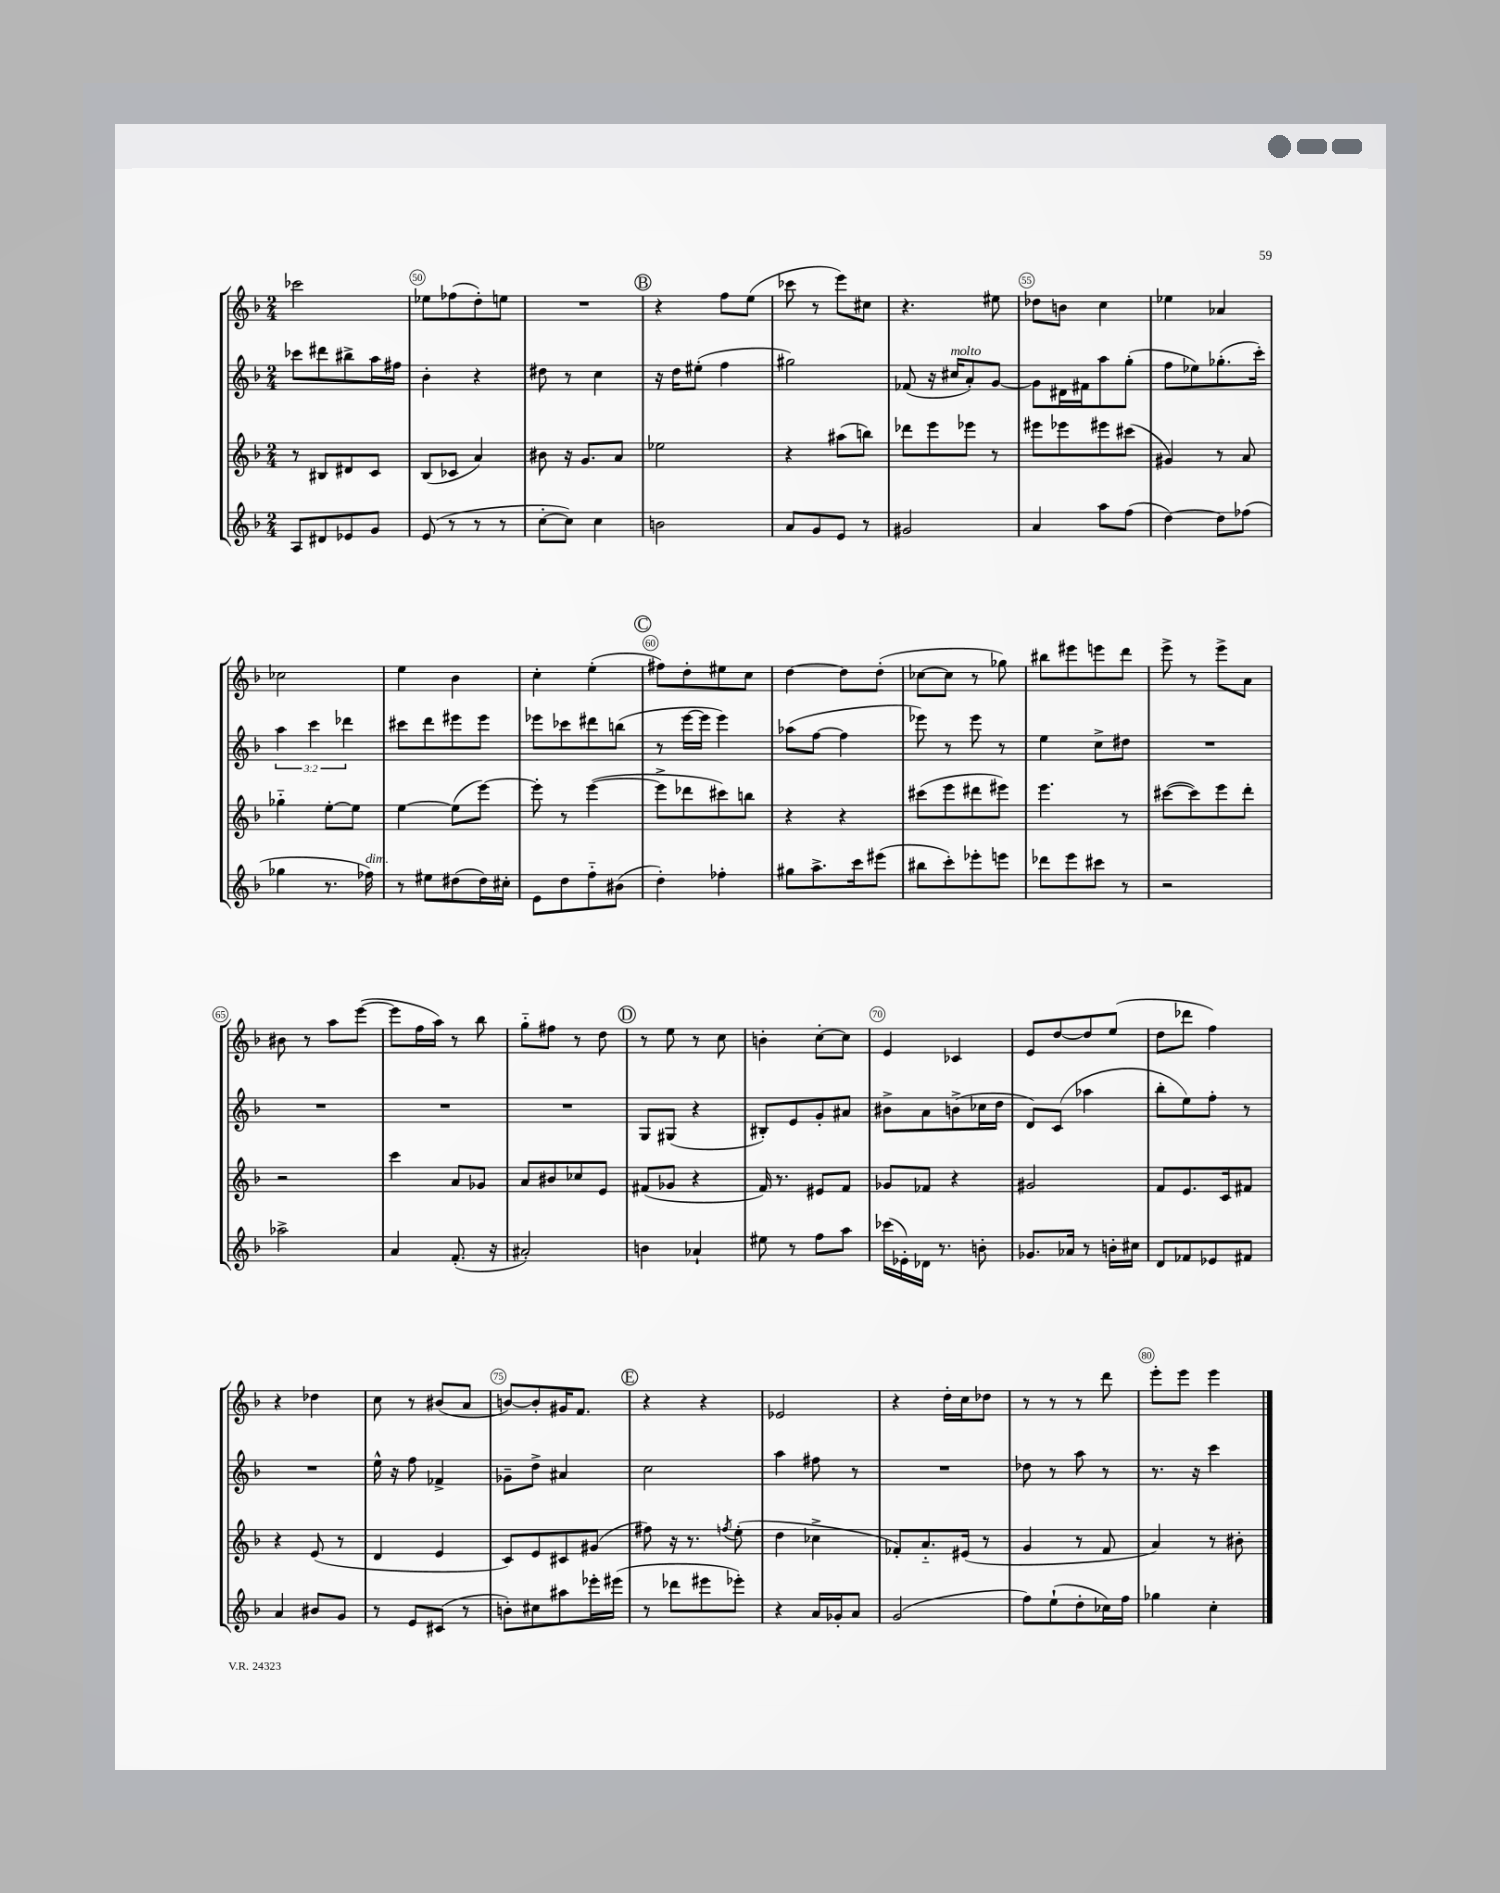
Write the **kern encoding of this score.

**kern	**kern	**kern	**kern
*staff4	*staff3	*staff2	*staff1
*clefG2	*clefG2	*clefG2	*clefG2
*k[b-]	*k[b-]	*k[b-]	*k[b-]
*M2/4	*M2/4	*M2/4	*M2/4
8A	8r	8ccc-	2ccc-
8d#	8B#	8ddd#	.
8e-	8d#	8bb#^	.
8g	8c	16aa	.
.	.	16ff#	.
=	=	=	=
(8e	(8B-	4b-'	8ee-
8r	8c-	.	(8ff-
8r	4a)	4r	8dd')
8r	.	.	8ee
=	=	=	=
[8cc'	8b#	8dd#	2r
8cc])	16r	8r	.
.	8.g	.	.
4cc	.	4cc	.
.	8a	.	.
=	=	=	=
2b	2ee-	16r	4r
.	.	16dd	.
.	.	(8ee#'	.
.	.	4ff	8ff
.	.	.	(8ee
=	=	=	=
8a	4r	2gg#)	8ccc-
8g	.	.	8r
8e	(8aa#	.	8eee)
8r	8bb)	.	8cc#
=	=	=	=
2g#	8ddd-	(8f-	4.r
.	8eee	16r	.
.	.	16cc#	.
.	8eee-	8a')	.
.	8r	[8g	8ee#
=	=	=	=
4a	8eee#	8g]	8dd-
.	8eee-	16d#	8b
.	.	16f#	.
8aa	8eee#	8aa	4cc
(8ff	(8ccc#	(8gg'	.
=	=	=	=
[4dd)	4g#)	8ff	4ee-
.	.	8ee-)	.
8dd]	8r	(8.gg-'	4a-
(8ff-	8a	.	.
.	.	16ccc')	.
=	=	=	=
4gg-	4gg-'~	6aa	2cc-
.	.	6ccc	.
8.r	[8ee'	.	.
.	.	6ddd-	.
.	8ee]	.	.
16ff-)	.	.	.
=	=	=	=
8r	[4ee	8ccc#	4ee
8ee#	.	8ddd	.
(8dd#	(8ee]	8eee#	4b-
16dd#)	[8eee)	8eee#	.
16cc#'	.	.	.
=	=	=	=
8e	8eee']	8eee-	4cc'
8dd	8r	8ccc-	.
8ff'~	([4eee	8ddd#	(4ee'
(8b#	.	(8bb	.
=	=	=	=
4dd')	8eee^]	8r	8ff#)
.	8ddd-	[16eee	8dd'
.	.	16eee]	.
4ff-'	8ccc#)	4eee)	8ee#
.	8bb	.	8cc
=	=	=	=
8gg#	4r	(8aa-	[4dd
8.aa^	.	[8ff	.
.	4r	4ff]	8dd]
16ccc	.	.	.
(8eee#	.	.	(8dd'
=	=	=	=
8bb#	(8ccc#	8eee-)	[8cc-
8ccc')	8eee	8r	8cc-]
8eee-'	8ddd#	8eee-	8r
8eee	8eee#)	8r	8gg-)
=	=	=	=
8ddd-	4.eee	4ee	8bb#
8eee	.	.	8eee#
8ccc#	.	8cc^	8eee
8r	8r	8dd#	8ddd
=	=	=	=
2r	([8ccc#	2r	8eee^
.	8ccc#])	.	8r
.	8eee	.	8eee^
.	8ddd'	.	8a
=	=	=	=
2aa-^	2r	2r	8b#
.	.	.	8r
.	.	.	8aa
.	.	.	([8eee
=	=	=	=
4a	4ccc	2r	8eee]
.	.	.	16ff
.	.	.	16aa)
(8.f'	8a	.	8r
.	8g-	.	8bb-
16r	.	.	.
=	=	=	=
2a#')	8a	2r	8gg'~
.	8b#	.	8ff#
.	8cc-	.	8r
.	8e	.	8dd
=	=	=	=
4b	(8f#	8G	8r
.	8g-	(8G#	8ee
4a-`	4r	4r	8r
.	.	.	8cc
=	=	=	=
8ee#	16f)	8B#')	4b'
.	8.r	.	.
8r	.	8e	.
8ff	8e#	8g'	[8cc'
8aa	8f	8a#	8cc]
=	=	=	=
(16ccc-	8g-	8b#^	4e
16e-')	.	.	.
16d-	8f-	8a	.
8.r	.	.	.
.	4r	(8b^	4c-
8b'	.	16cc-	.
.	.	16dd	.
=	=	=	=
8.g-	2g#	8d)	8e
.	.	(8c	[8dd
16a-	.	.	.
8r	.	4aa-	8dd]
16b'	.	.	(8ee
16cc#	.	.	.
=	=	=	=
8d	8f	8bb-'	8dd
8f-	8.e	8ee)	8ddd-
8e-	.	8ff'	4ff)
.	16c	.	.
8f#	8f#	8r	.
=	=	=	=
4a	4r	2r	4r
8b#	(8e	.	4dd-
8g	8r	.	.
=	=	=	=
8r	4d	16ee^^	8cc
.	.	16r	.
8e	.	8ff	8r
(8c#	4e	4f-^	(8b#
8r	.	.	8a
=	=	=	=
8b')	8c)	8g-~	[8b)
8cc#	8e	8dd^	8b']
8aa#	8c#	4a#	16g#
.	.	.	8.f
16eee-'	(8g#	.	.
(16eee#	.	.	.
=	=	=	=
8r	8ff#)	2cc	4r
8ddd-	16r	.	.
.	8.r	.	.
8eee#	.	.	4r
.	8qff	.	.
8eee-')	(8ee'	.	.
=	=	=	=
4r	4dd	4aa	2e-
16a	4cc-^	8ff#	.
16g-'	.	.	.
8a	.	8r	.
=	=	=	=
(2g	8f-')	2r	4r
.	8.a'~	.	.
.	.	.	16dd'
.	(16e#	.	16cc
.	8r	.	8dd-
=	=	=	=
8ff)	4g	8dd-	8r
(8ee`	.	8r	8r
8dd'	8r	8aa	8r
16cc-)	8f	8r	8ddd
16ff	.	.	.
=	=	=	=
4gg-	4a)	8.r	8eee'
.	.	.	8eee
.	.	16r	.
4cc'	8r	4ccc	4eee
.	8b#'	.	.
==	==	==	==
*-	*-	*-	*-
